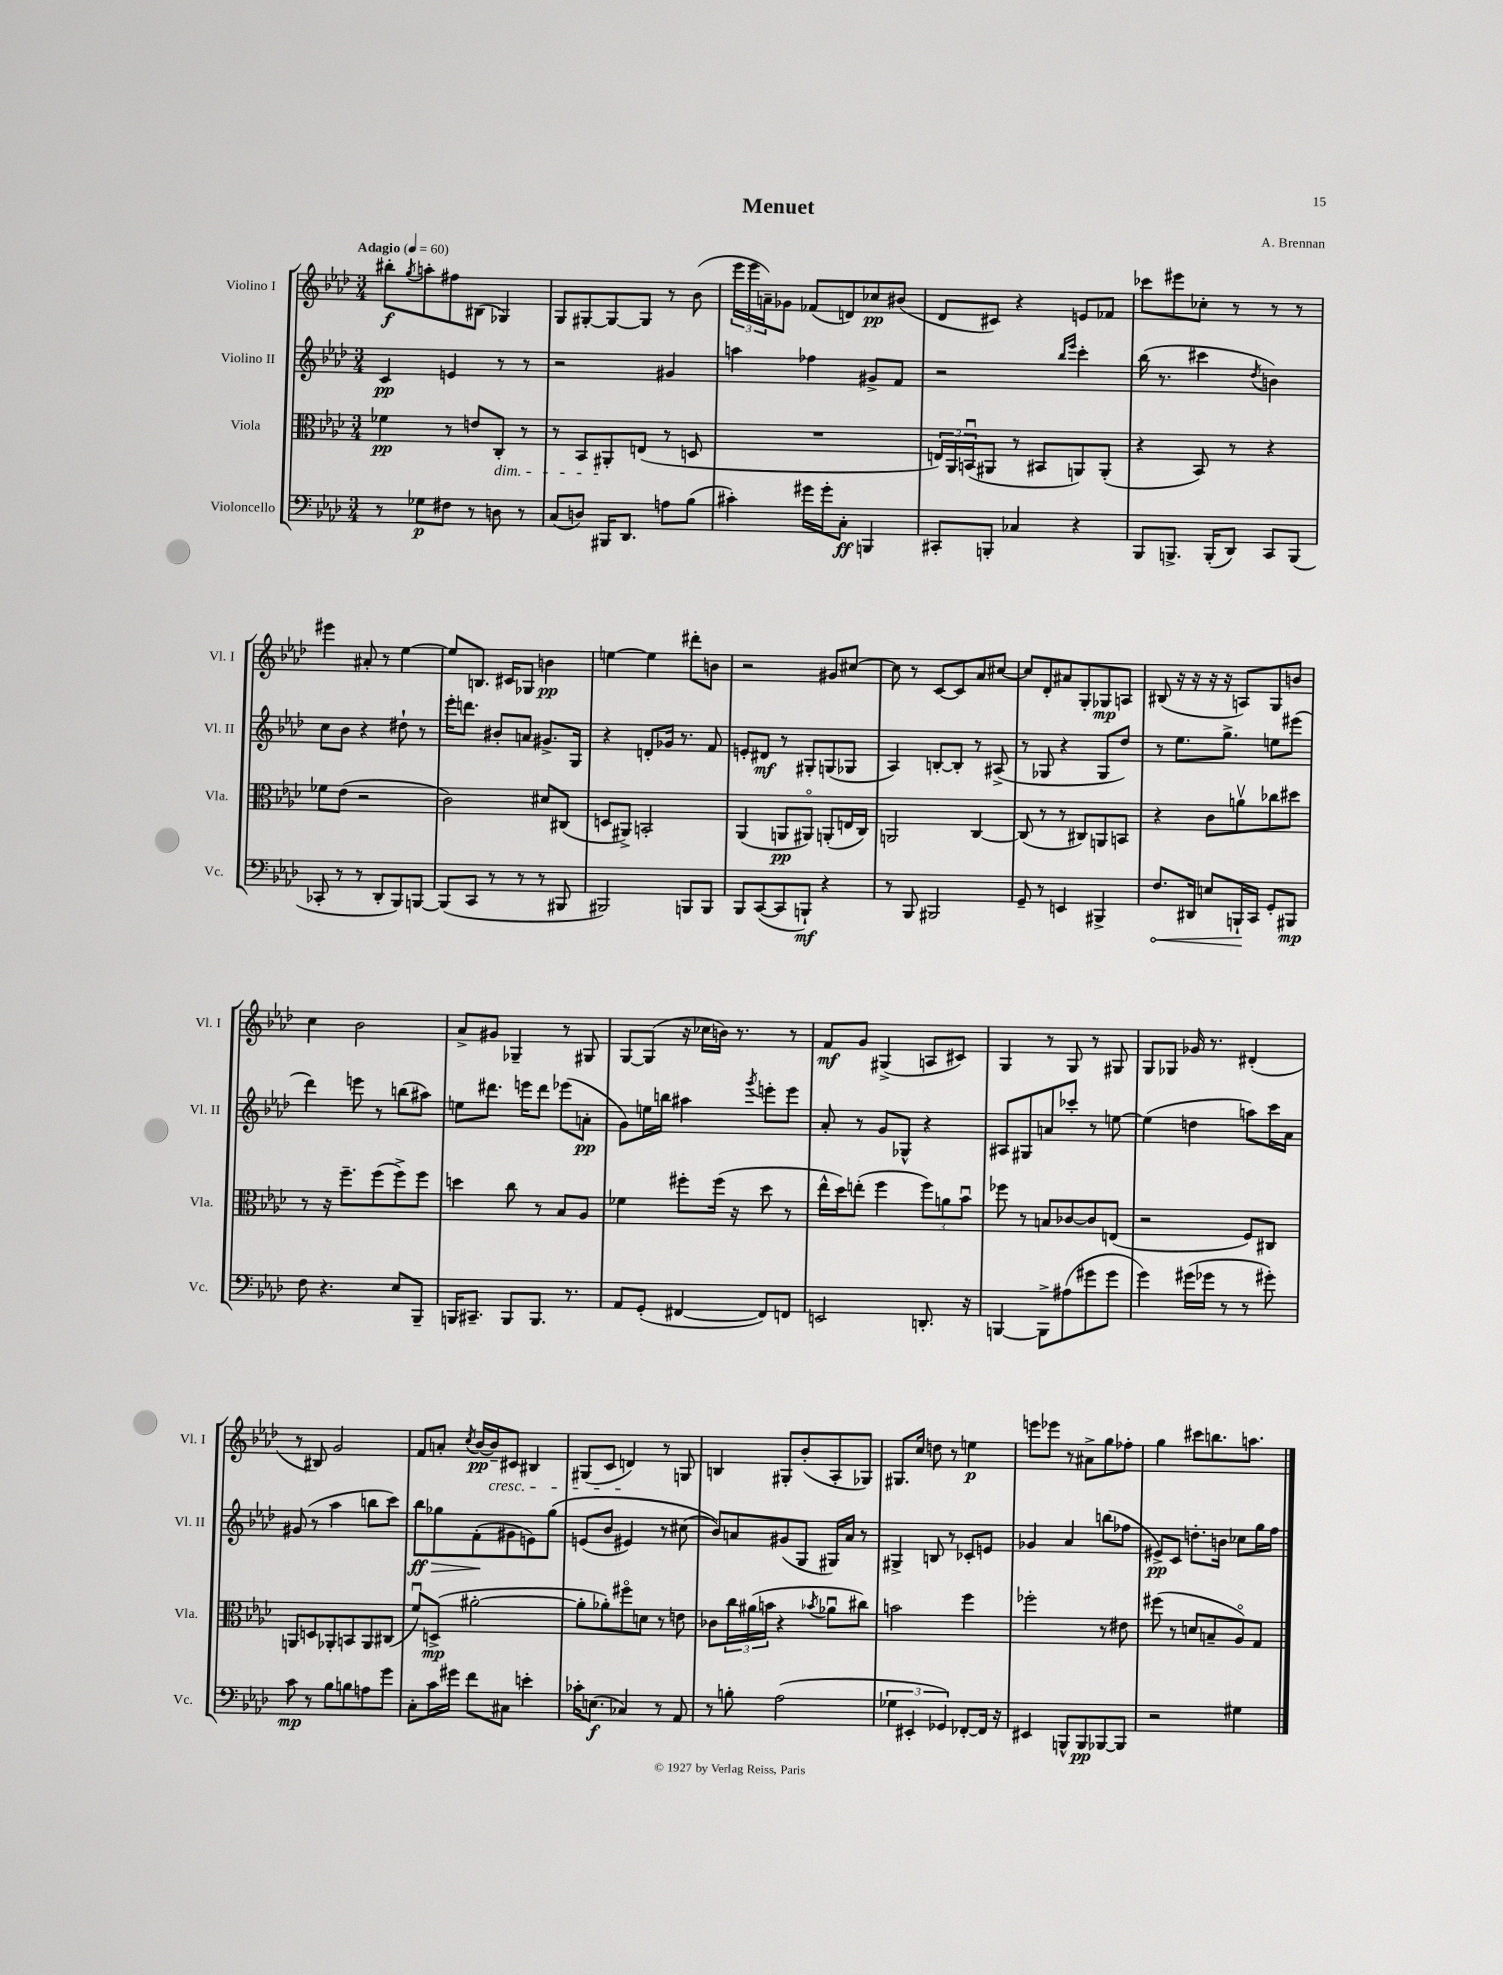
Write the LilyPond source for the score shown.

\header { title = "Menuet" composer = "A. Brennan" }
<<
\new StaffGroup <<
\new Staff = "s0" \with { instrumentName = "Violino I" shortInstrumentName = "Vl. I" } {
    \clef treble \key aes \major \numericTimeSignature \time 3/4 \tempo "Adagio" 4 = 60
    bis''8-.\f \acciaccatura { g''8 } a''8-. fis''8 bis8( ges4) |
    g8 gis8~-. gis8~ gis8 r8 bes'8( |
    \tuplet 3/2 { ees'''16 ees'''16 a'16--) } ges'8 fes'8( d'8) ces''8\pp bis'8( |
    des'8 cis'8) r4 e'8 fes'8 |
    ces'''8 eis'''8 ces''8-. r8 r8 r8 |
    eis'''4 ais'8-. r8 ees''4~ |
    ees''8 b8. cis'16 ges8 b'4\pp |
    e''4~ e''4 dis'''8-. b'8 |
    r2 gis'8 cis''8~ |
    cis''8 r8 c'8~ c'8 aes'8 cis''8~ |
    cis''8 des'8-. ais'8 g8-. ges8\mp a8 |
    bis8( r16 r16 r16 r16 a8) g8 b'8 |
    c''4 bes'2 |
    aes'8-> gis'8 ges4-- r8 gis8 |
    g8~ g8( r16 ces''16 b'16) r8. r8 |
    f'8\mf g'8 gis4->( a8 cis'8) |
    g4 r8 g8 r8 gis8 |
    g8 ges8 ges'16 r8. dis'4-.( |
    r8 bis8) g'2 |
    f'8 a'8-. \acciaccatura { c''8 } bes'16~\pp bes'16--\cresc cis'8 bis4 |
    gis8( c'8 d'4\!) r8 g8 |
    b4 gis8-. bes'8-.( aes8-. ges8) |
    gis8. c''16 d''8 r8 e''4\p |
    e'''8 ees'''8 r8 ais'8-> g''8 fes''8-. |
    g''4 cis'''8 b''8. a''8. \bar "|." |
}
\new Staff = "s1" \with { instrumentName = "Violino II" shortInstrumentName = "Vl. II" } {
    \clef treble \key aes \major \numericTimeSignature \time 3/4
    c'4\pp e'4 r8 r8 |
    r2 gis'4 |
    a''4 fes''4 gis'8-> f'8 |
    r2 \grace { bes''16 ees'''16 } c'''4-. |
    bes''16( r8. cis'''4 \acciaccatura { des''8 } b'4) |
    c''8 bes'8 r4 dis''8-! r8 |
    ees'''16-. d'''8. bis'8-. a'8 gis'8.-> g16 |
    r4 d'8-. ges'16 r8. f'8 |
    e'8-. dis'8\mf r8 gis8-. g8( ges8 |
    aes4) b8~-. b8-. r8 ais8->( |
    r8 ges8 r4 ges8 des''8) |
    r8 ees''8. g''8.-> e''8 eis'''8( |
    des'''4) e'''8 r8 b''8( ais''8) |
    e''8 dis'''8. e'''16 dis'''8 ees'''8( a'8-.\pp |
    g'8) e''16 b''16 ais''4 \acciaccatura { g'''8 } e'''8-. e'''8 |
    aes'8-. r8 g'8 ges8-^ r4 |
    ais8 gis8 a'8 ces'''8-. r8 e''8~ |
    e''4( d''4 a''8) c'''16 aes'16 |
    gis'8( r8 aes''4 b''8 c'''8) |
    bes''8\ff\> ges''8 f'8-.\!( gis'8 e'8) ges''8\( |
    e'8( bes'8 eis'4) r8 cis''8( |
    bes'8)\) a'8 gis'8( g8 gis16) a'16 r8 |
    gis4-> b8 r8 ces'8-. e'8 |
    ges'4 aes'4 b''8( fes''8 |
    eis'8->\pp) c'8 d''8.-. b'16 ces''8 g''16 f''16 \bar "|." |
}
\new Staff = "s2" \with { instrumentName = "Viola" shortInstrumentName = "Vla." } {
    \clef alto \key aes \major \numericTimeSignature \time 3/4
    fes'4\pp r8 e'8 c8-.\dim r8 |
    r8 bes,8 ais,8-.\! e8( r8 d8 |
    R2. |
    \tuplet 3/2 { e16) aes,16 b,16\downbow( } ais,8 r8 bis,8 a,8) a,8-.( |
    r4 bes,8) r8 r4 |
    fes'8 ees'8( r2 |
    c'2) dis'8 cis8( |
    d8 ais,8->) b,2-. |
    aes,4( a,8\pp ais,8\flageolet) a,8-.( e16 c16) |
    a,2 c4~ |
    c8( r8 r8 cis8) a,8 b,8 |
    r4 c'8 a'8\upbow ces''8 dis''8 |
    r8 r16 f''8.-- f''8( f''8->) f''8 |
    d''4 c''8 r8 bes8 aes8 |
    fes'4 fis''8-. fis''16( r16 des''8 r8 |
    ees''16-^ des''16) e''8-.( f''4 \tuplet 3/2 { f''8) a'8 bes'8\downbow } |
    fes''8 r8 b8 ces'8~ ces'8 e8( |
    r2 f8) cis8 |
    a,8 d8 aes,8-. b,8 aes,8 cis8( |
    f'8\downbow) d8->\mp( ais'2~-. |
    ais'8-. aes'8-.) fis''8\flageolet d'8 r8 e'8 |
    ces'8 \tuplet 3/2 { c''16 ais'16( b'16 } r4 \acciaccatura { bes'8 } aes'8\downbow cis''8) |
    b'2 f''4 |
    fes''2-. r8 eis'8 |
    fis''8( r8 d'8 b8-- aes8\flageolet) g8 \bar "|." |
}
\new Staff = "s3" \with { instrumentName = "Violoncello" shortInstrumentName = "Vc." } {
    \clef bass \key aes \major \numericTimeSignature \time 3/4
    r8 ges8\p fis8 r8 d8 r8 |
    c8( d8) bis,,16 des,8. a8 bes8( |
    cis'4-.) gis'16 gis'16-. c8-.\ff b,,4 |
    cis,8-. b,,8-. ces4 r4 |
    bes,,8 b,,8.-> b,,16-.( des,8) c,8 b,,8( |
    ces,8-. r8 r8 des,8-. bes,,8) b,,8~ |
    b,,8( c,8 r8 r8 r8 bis,,8 |
    bis,,2) b,,8 b,,8 |
    bes,,8 c,8~( c,8 b,,8-!\mf) r4 |
    r8 bes,,8 bis,,2 |
    g,8-- r8 e,4 bis,,4-> |
    \once \override Hairpin.circled-tip = ##t f8.\< dis,16 e8 b,,16-!\! c,16 g,8-. bis,,8\mp |
    f8 r4. ees8 bes,,8-- |
    b,,16 cis,8.-- b,,8 b,,8. r8. |
    aes,8 g,8-.( fis,4~ fis,8) f,8 |
    e,2 d,8.-. r16 |
    b,,4~ b,,8-> ais8( gis'8 gis'8 |
    g'4) gis'16( ges'16 r8 r8 gis'8-.) |
    c'8\mp r8 bes8 b8 a8 g'8 |
    c8-. c'16 gis'16 f'8 cis8 e'4-. |
    ces'16-. e8.\f( ces4) r8 aes,8 |
    r8 b8-. aes2( |
    \tuplet 3/2 { ges4 eis,4-. ges,4) } fes,8~-. fes,16 r16 |
    eis,4 b,,8-^ b,,8\pp bes,,8~ bes,,8 |
    r2 gis4 \bar "|." |
}
>>
>>
\layout { \context { \Score \remove "Bar_number_engraver" } }
